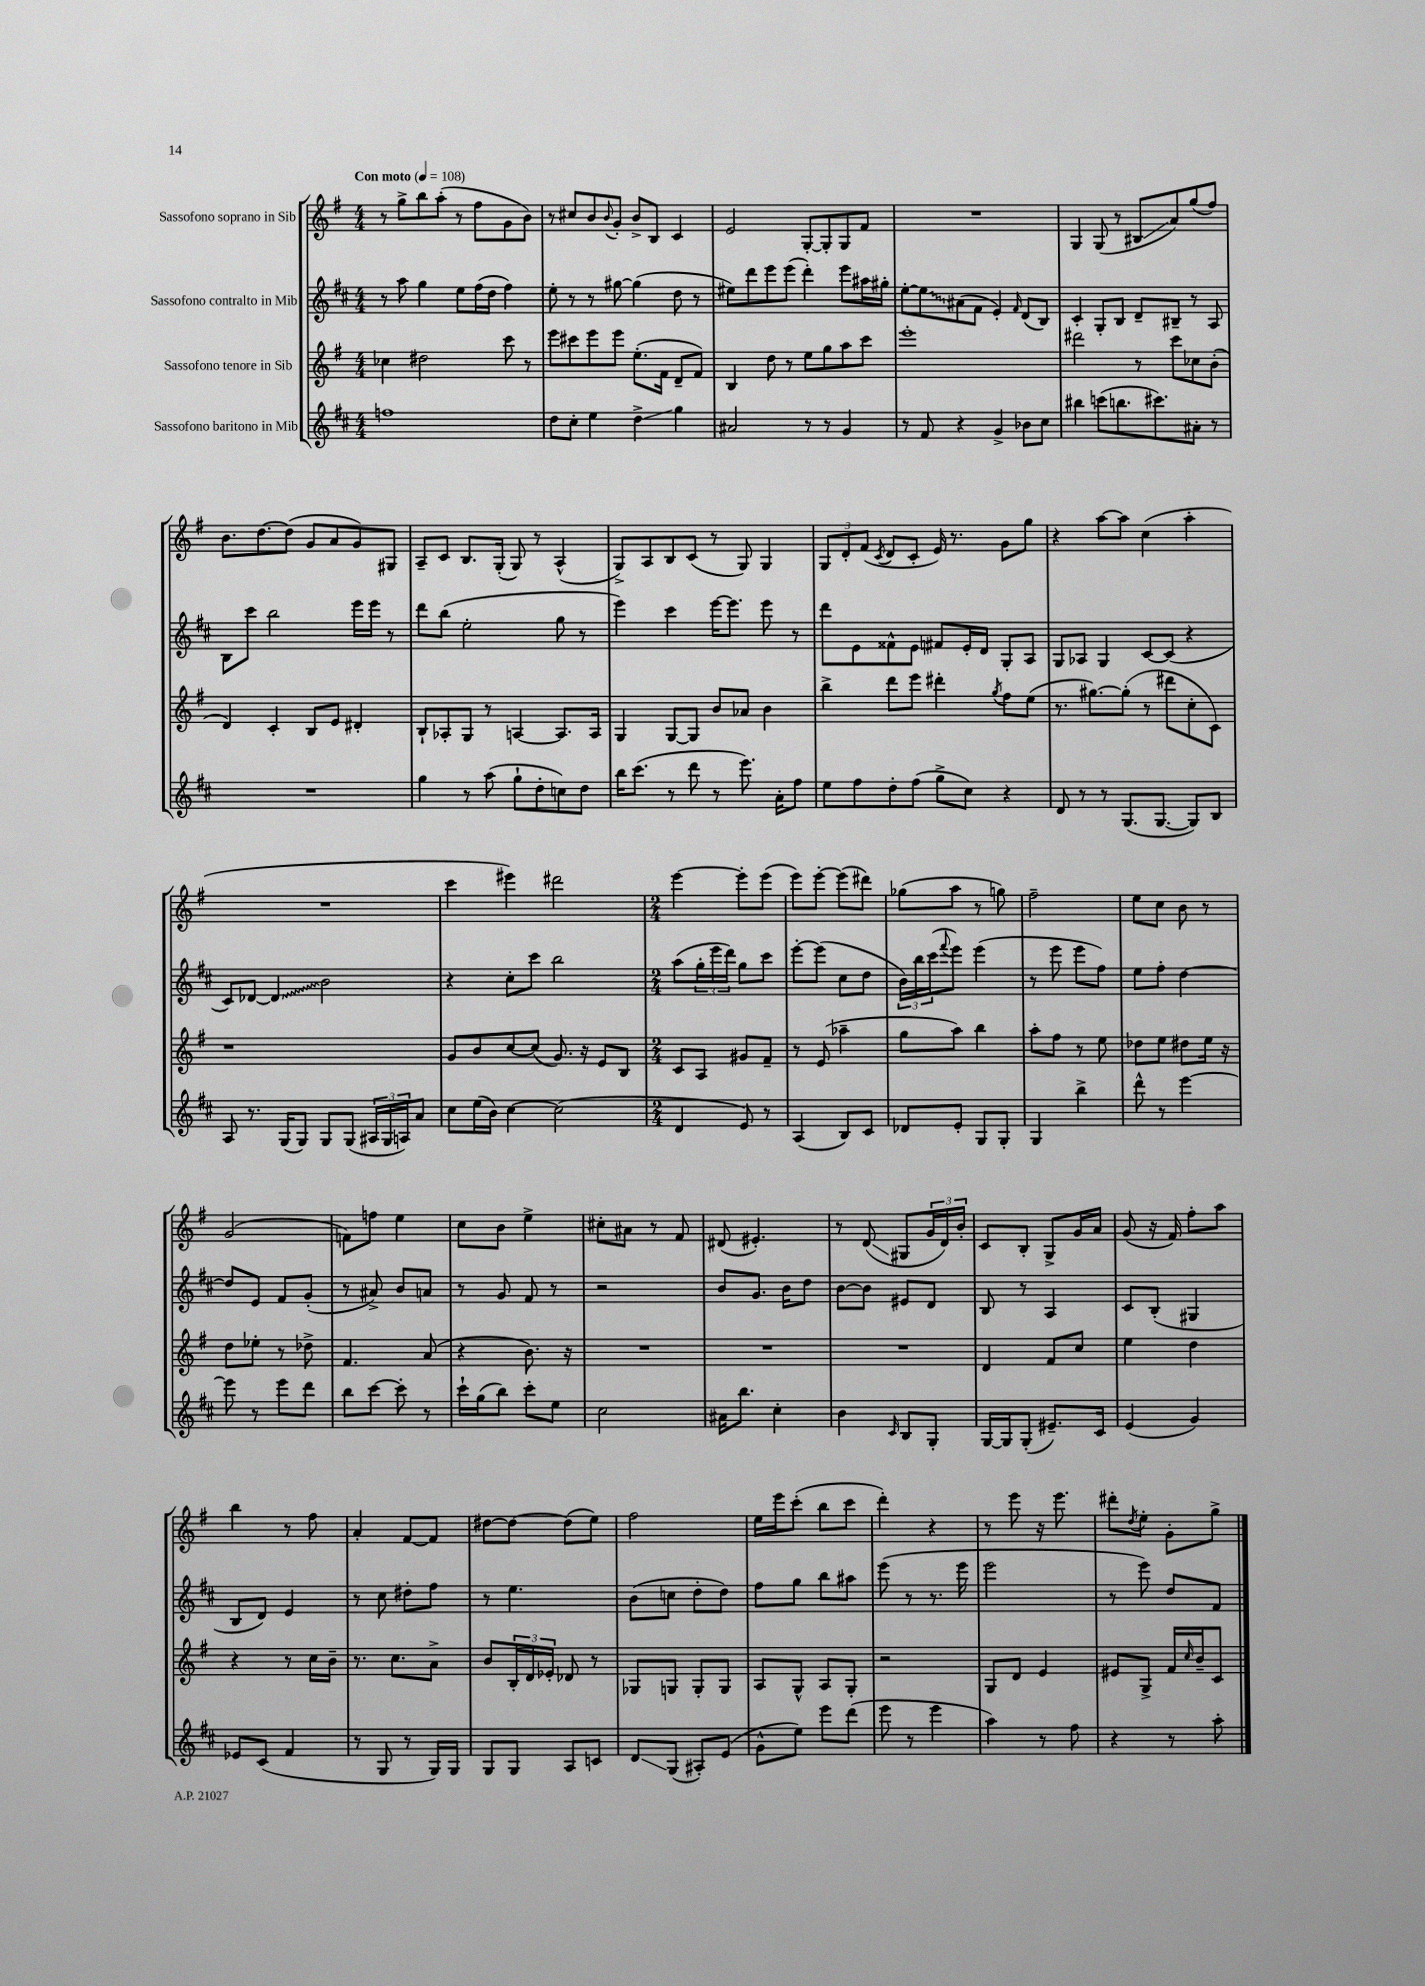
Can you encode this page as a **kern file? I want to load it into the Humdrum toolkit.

**kern	**kern	**kern	**kern
*staff4	*staff3	*staff2	*staff1
*clefG2	*clefG2	*clefG2	*clefG2
*k[f#c#]	*k[f#]	*k[f#c#]	*k[f#]
*M4/4	*M4/4	*M4/4	*M4/4
*MM108	*MM108	*MM108	*MM108
1ff	4cc-	8r	8r
.	.	8aa	8gg^
.	2dd#	4gg	8bb
.	.	.	(8aa'
.	.	8ee	8r
.	.	(16ff#	8ff#
.	.	16dd	.
.	8ccc	4ff#)	8g
.	8r	.	8b)
=	=	=	=
8dd	8eee	8ee'	8r
8cc#'	8ccc#	8r	8cc#
4ee	8eee	8r	8b
.	.	.	8qqb
.	8eee	[8gg#	8g'
4dd^	(8.ee'	(4gg#]	8b^
.	.	.	8B
.	16f#	.	.
4gg	8d~	8dd	4c
.	8f#)	8r	.
=	=	=	=
2a#	4B	8ee#)	2e
.	.	8ddd	.
.	8dd	8eee	.
.	8r	(8eee	.
8r	8ee	4ddd')	[8G'
8r	8gg	.	8G']
4g	8aa	8eee	8G
.	8ccc	16aa#	8f#
.	.	16gg#'	.
=	=	=	=
8r	1eee'	[8ee'	1r
8f#	.	8ee]	.
4r	.	(8a#	.
.	.	8f#	.
4g^	.	4e')	.
.	.	16qqf#	.
8b-	.	(8d	.
8cc#	.	8B)	.
=	=	=	=
4bb#	2ddd#	4c#'	4G
(8ccc	.	8G'	(8G
8.bb	.	8B	8r
.	8r	8d~	8B#
8.ccc#)	.	.	.
.	8ccc	8B#~	8a)
8a#'	8cc-	8r	(8gg
8r	(8b'	8A	8ff#)
=	=	=	=
1r	4d)	8B	8.b
.	.	8ccc#	.
.	.	.	[8.dd
.	4c'	2bb	.
.	.	.	(8dd]
.	8B	.	8g
.	8e	.	8a
.	4d#'	16eee	8g)
.	.	16eee	.
.	.	8r	8G#
=	=	=	=
4gg	8B`	8ddd	8A~
.	8A-'	(8bb	8c
8r	8G	2ee'	8.B
(8aa	8r	.	.
.	.	.	(16G'
8gg`	[4A	.	8G)
8dd'	.	.	8r
8cc)	8.A]	8gg	(4A^^
8dd	.	8r	.
.	16A	.	.
=	=	=	=
16bb	4G	4eee)	8G^)
(8.ccc#	.	.	.
.	.	.	8A
8r	[8G	4ccc#	8B
8ddd	8G]	.	(8c
8r	8b	[16eee	8r
.	.	8.eee]	.
8.eee)	8a-	.	8G)
.	4b	8eee	4G
16a'	.	.	.
8ff#	.	8r	.
=	=	=	=
8ee	4bb^	8ddd	12G
.	.	.	12d'
8ff#	.	8e	.
.	.	.	(12f#
.	.	.	8qc
8dd'	8ddd	8f##^^	8d
(8ff#	8eee	8e	8c'
8gg^	4ddd#'	8f#	16e)
.	.	.	8.r
8cc#)	.	16e'	.
.	.	16d	.
.	8qgg	.	.
4r	8ff#	8G'	8g
.	(8ee	8A	8gg
=	=	=	=
8d	8.r	8G	4r
8r	.	8A-	.
.	[8.gg#)	.	.
8r	.	4G	[8aa
(8.G	(8gg#']	.	8aa]
.	8r	[8c#	(4cc
[8.G	.	.	.
.	8ddd#	(8c#]	.
8G])	8cc'	4r	4aa'
8B	8c)	.	.
=	=	=	=
8A	1r	8c#)	1r
8.r	.	[8d-	.
.	.	4d-]	.
(16G	.	.	.
8G)	.	.	.
8G	.	2b	.
(8G	.	.	.
24A#	.	.	.
24G	.	.	.
24A)	.	.	.
8a	.	.	.
=	=	=	=
8cc#	8g	4r	4ccc
(16ee	8b	.	.
16b)	.	.	.
[4cc#	[8cc	8cc#'	4eee#)
.	(8cc]	8ccc#	.
(2cc#]	8.g)	2bb	2ddd#
.	16r	.	.
.	8e	.	.
.	8B	.	.
=	=	=	=
*M2/4	*M2/4	*M2/4	*M2/4
4d	8c	(8aa	[4eee
.	8A	24gg'	.
.	.	24eee	.
.	.	24ddd)	.
8e)	8g#	8gg	8eee']
8r	8f#~	8ccc#	(8eee
=	=	=	=
(4A	8r	[8eee'	8eee)
.	(8e	(8eee]	[8eee'
8B)	4aa-~	8cc#	(8eee]
8c#	.	8dd	8ddd#)
=	=	=	=
8d-	8gg	24b)	(8gg-
.	.	24bb	.
.	.	(24ccc#	.
.	.	8qqfff#	.
8e'	8aa)	8eee)	8aa
8G	4bb	(4eee	8r
8G'	.	.	8gg)
=	=	=	=
4G	8aa'	8r	2ff#~
.	8ff#	8eee	.
4bb^	8r	8eee	.
.	8ee	8ff#)	.
=	=	=	=
8ddd^^	8dd-	8ee	8ee
8r	8ee	8ff#'	8cc
[4eee	8dd#	[4dd	8b
.	16ee	.	8r
.	16r	.	.
=	=	=	=
8eee]	8dd	8dd]	(2g
8r	8ee-'	8e	.
8eee	8r	8f#	.
8ddd	8dd-^	(8g'	.
=	=	=	=
8bb	4.f#	8r	8f)
[8ccc#	.	8a#^)	8ff
8ccc#']	.	8b	4ee
8r	(8a	8a	.
=	=	=	=
16ccc#`	4r	8r	8cc
(16gg	.	.	.
8bb)	.	8g	8b
8ccc#'	8.b)	8f#	4ee^
8ee	.	8r	.
.	16r	.	.
=	=	=	=
2cc#	2r	2r	8cc#'
.	.	.	8a#
.	.	.	8r
.	.	.	8f#
=	=	=	=
16a#	2r	8b	(8d#
8.bb	.	.	.
.	.	8.g	4.e#')
4cc#'	.	.	.
.	.	16b	.
.	.	8dd	.
=	=	=	=
4b	2r	[8b	8r
.	.	8b]	(8d
16qqc#	.	.	.
8B	.	8e#	8G#
8G'	.	8d	24g
.	.	.	24d)
.	.	.	24b'
=	=	=	=
[16G	4d	8B	8c
16G]	.	.	.
(8G'	.	8r	8B'
8.e#~)	8f#	4A	8G^
.	8cc	.	16g
16c#	.	.	16a
=	=	=	=
(4e	4ee	8c#	(8g
.	.	(8B'	16r
.	.	.	16f#)
4g)	4dd	4G#	8ff#'
.	.	.	8aa
=	=	=	=
8e-	4r	8B	4bb
(8c#	.	8d)	.
4f#	8r	4e	8r
.	16cc	.	8ff#
.	16b~	.	.
=	=	=	=
8r	8.r	8r	4a'
8G	.	8cc#	.
.	8.cc	.	.
8r	.	8dd#'	[8f#
16G)	8a^	8ff#	8f#]
16G	.	.	.
=	=	=	=
8G	8b	8r	[8dd#
8G	24B'	4.ee	8dd#_
.	24d	.	.
.	24e-'	.	.
8A	8d-	.	(8dd#]
8c	8r	.	8ee)
=	=	=	=
8d	8G-	(8b	2ff#
(8G	8G	8cc	.
8A#')	8G'	8dd'	.
(8e	8G	8dd)	.
=	=	=	=
8g^^	8A	8ff#	16ee
.	.	.	16eee
8ee)	8G^^	8gg	(8ccc'
8eee	8A	8bb	8bb
(8ddd	8G'	8aa#	8ccc
=	=	=	=
8eee	2r	(8eee	4ddd')
8r	.	8r	.
4eee	.	8.r	4r
.	.	16eee	.
=	=	=	=
4aa)	8G	2eee	8r
.	8d	.	8eee
8r	4e	.	16r
.	.	.	8.eee
8ff#	.	.	.
=	=	=	=
4r	8e#	8r	8ddd#'
.	.	.	8qdd
.	8G^	8eee)	8ee'
8r	16f#	8dd	8g'
.	16qqcc	.	.
.	16b~	.	.
8aa'	8c	8f#	8gg^
==	==	==	==
*-	*-	*-	*-
